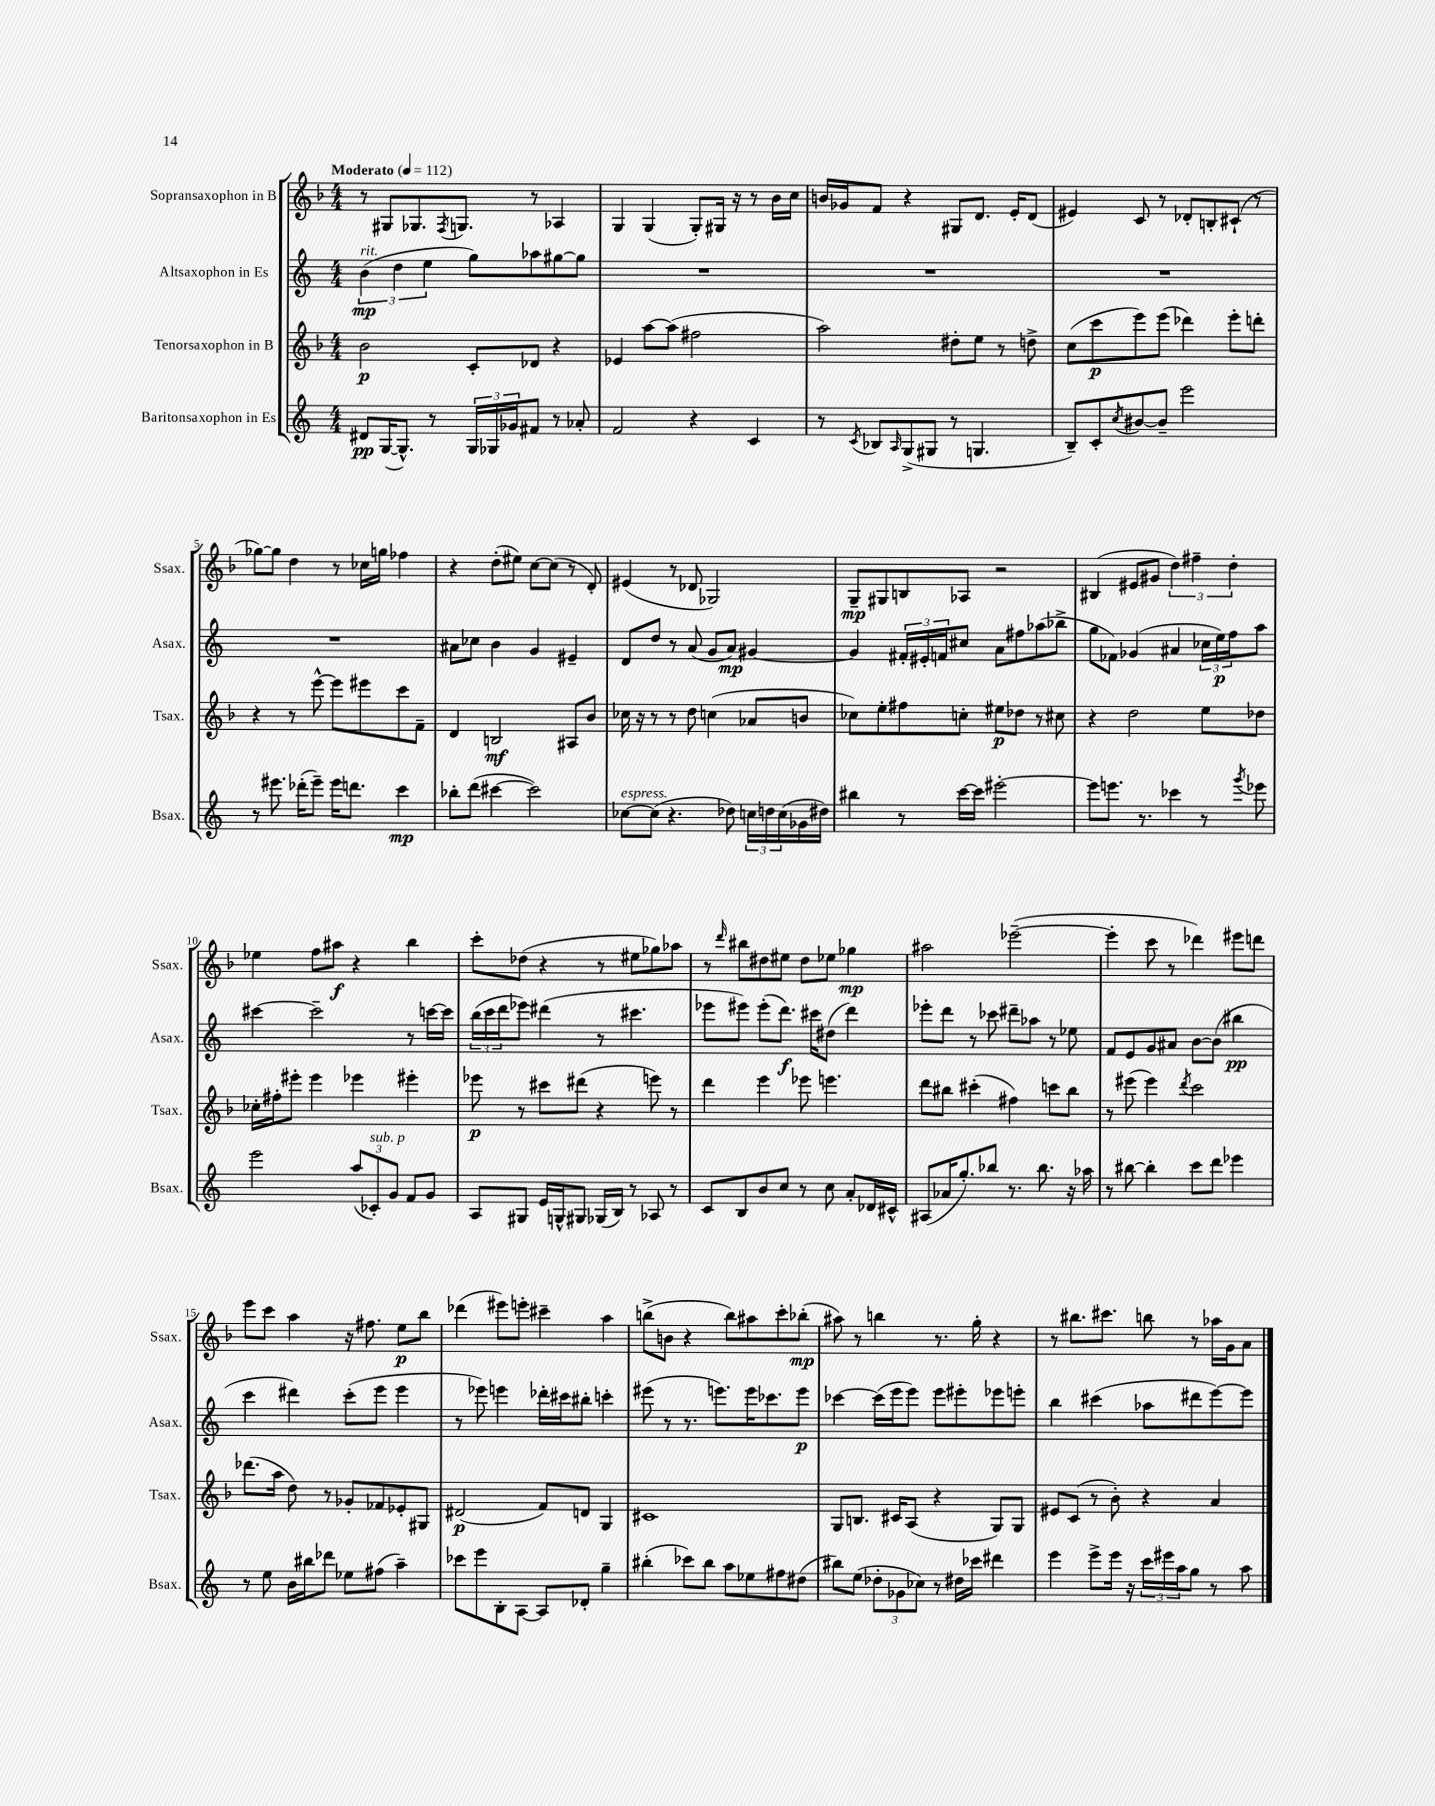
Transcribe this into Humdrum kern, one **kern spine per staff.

**kern	**kern	**kern	**kern
*staff4	*staff3	*staff2	*staff1
*clefG2	*clefG2	*clefG2	*clefG2
*k[]	*k[b-]	*k[]	*k[b-]
*M4/4	*M4/4	*M4/4	*M4/4
*MM112	*MM112	*MM112	*MM112
8d#/L	2b-\	(6b\	8r
([16G/K	.	.	8G#/L
.	.	6dd\	.
8.G^^/]J)	.	.	.
.	.	.	8.G-/
.	.	6ee\	.
8r	.	.	.
.	.	.	8qF/
.	.	.	8.G/J
24G/LL	8c'/L	8gg\L)	.
24G-/	.	.	.
24g-/J	.	.	.
8f#/J	8d-/J	8aa-\	8r
8r	4r	[8gg#\	4A-/
8a-'/	.	8gg#\]J	.
=	=	=	=
2f/	4e-/	1r	4G/
.	[8aa\L	.	(4G/
.	(8aa\]J	.	.
4r	2ff#\	.	8G'/L)
.	.	.	16G#/Jk
.	.	.	16r
4c/	.	.	8r
.	.	.	16b-\LL
.	.	.	16cc\JJ
=	=	=	=
8r	2aa\)	1r	16b/LL
.	.	.	16g-/J
8qc/	.	.	.
8B-/L	.	.	8f/J
16qqA/	.	.	.
(8G^/	.	.	4r
8G#/J	.	.	.
8r	8dd#'\L	.	8G#/L
4.G/	8ee\J	.	8.d/J
.	8r	.	.
.	.	.	16e'/LK
.	8dd^\	.	(8d/J
=	=	=	=
8B~/L)	(8cc\L	1r	4e#/)
8c'/	8ccc\	.	.
8qcc/	.	.	.
[8b#/	8eee\)	.	8c/
8b#~/]J	(8eee\J	.	8r
2eee\	4ddd-\)	.	8d-'/L
.	.	.	8B'/
.	8eee'\L	.	(8c#`/J
.	8ddd'\J	.	8r
=	=	=	=
8r	4r	1r	[8gg-\L)
8.eee#\	.	.	8gg-\]J
.	8r	.	4dd\
(16ddd-'\LK	.	.	.
8eee#~\J)	[8eee^^\	.	.
16eee#\LK	8eee\]L	.	8r
8.ddd\J	.	.	.
.	8eee#\	.	16cc-\LL
.	.	.	16gg\JJ
4ccc\	8ccc\	.	4ff-\
.	8f~\J	.	.
=	=	=	=
8bb-'\L	4d/	8a#\L	4r
(8ddd\J	.	8cc-\J	.
[4ccc#\	2B/	4b\	(8dd'\L
.	.	.	8ee#\J)
2ccc#\])	.	4g/	[8cc\L
.	.	.	(8cc\]J
.	8A#/L	4e#~/	8r
.	8b-/J	.	8d'/)
=	=	=	=
[8cc-\L	16cc-\	8d/L	(4e#/
.	16r	.	.
(8cc-\]J	8r	8dd/J	.
4.r	8r	8r	8r
.	8dd\	(8a/	8d-/
.	(4cc\	8g/L	2G-/)
8dd-\)	.	8a/J)	.
24cc\LL	8a-/L	[4g#/	.
24dd\	.	.	.
(24cc\	.	.	.
16g-\	8b/J	.	.
16dd#\JJ)	.	.	.
=	=	=	=
4bb#\	8cc-\L)	4g#/]	8G~/L
.	8ee'\	.	8G#/
8r	8ff#\	24f#'/LL	8B/
.	.	24e#'/	.
.	.	24f/J	.
[16ccc\LL	8cc'\J	8cc#/J	8A-/J
16ccc\]JJ	.	.	.
[2eee#'\	8ee#\L	8a\L	2r
.	8dd-\J	8ff#\	.
.	8r	(8aa-\	.
.	8cc#\	8bb-^\J	.
=	=	=	=
8eee#\]L	4r	8gg\L	(4B#/
8.eee\J	.	8f-\J)	.
.	2dd\	(4g-/	8e#/L
8.r	.	.	.
.	.	.	8g#/J
4ccc-\	.	4a#/	6dd\)
.	.	.	6ff#~\
8r	8ee\L	24cc-\LL	.
.	.	24ee\)	.
.	.	24ff\J	6dd'\
8qggg/	.	.	.
8eee-\	8dd-\J	8aa\J	.
=	=	=	=
2eee\	16cc-'\LL	[4ccc#\	4ee-\
.	16ff#'\J	.	.
.	8eee#'\J	.	.
.	4eee#\	2ccc#~\]	8ff\L
.	.	.	8aa#\J
(12aa/L	4eee-\	.	4r
12c-'/)	.	.	.
12g/J	.	.	.
8f/L	4eee#'\	8r	4bb-\
8g/J	.	[16ccc\LL	.
.	.	16ccc\]JJ	.
=	=	=	=
8A/L	8eee-\	(24bb\LL	8ccc'\L
.	.	24ccc\	.
.	.	24ddd\J	.
8G#/J	8r	8eee-\J)	(8dd-\J
16e/LL	8ccc#\L	(4ddd#\	4r
16G^^/J	.	.	.
8G#/J	(8ddd#\J	.	.
(16G-/LL	4r	8r	8r
16B/JJ)	.	.	.
8r	.	4.ccc#\	8ee#\L
8A-/	8eee\)	.	8gg-\)
8r	8r	.	8aa-\J
=	=	=	=
8c/L	4ddd\	8eee-\L	8r
.	.	.	16qqddd/
8B/	.	8eee#\J)	8bb#\L
8b/	4eee\	(8eee#'\L	8dd#\
8cc/J	.	8.ddd\J)	8ee#\J
8r	8eee-\	.	8dd#\L
.	.	16ccc#\LK	.
8cc\	4.eee\	(8dd#\J	8ee-\J
8a'/L	.	4ddd\)	4gg-\
16d-/L	.	.	.
16c#^^/JJ	.	.	.
=	=	=	=
(8A#/L	8ddd\L	8eee-'\L	2aa#\
16a-/K	8bb#\J	8ddd\J	.
8.gg'/)	.	.	.
.	(4ccc#'\	8r	.
8bb-/J	.	8ccc-\	.
8.r	4ff#\)	8ddd#~\L	([2eee-~\
.	.	8aa-\J	.
8.bb-\	.	.	.
.	8ccc\L	8r	.
16r	8bb#\J	8ee-\	.
16aa-\	.	.	.
=	=	=	=
8r	8r	8f/L	4eee-'\]
[8bb#\	(8eee#\	8e/	.
4bb#'\]	4eee#\)	8g/	8ccc\
.	.	8a#/J	8r
.	8qddd/	.	.
8ccc\L	2ccc\	[8b\L	4ddd-\)
8ddd\J	.	(8b\]J	.
4eee-\	.	4bb#\	8eee#\L
.	.	.	8ddd\J
=	=	=	=
8r	(8.ddd-\L	4ccc\	8eee\L
8ee\	.	.	8ccc\J
.	16aa\Jk	.	.
16b\LL	8dd\)	4ddd#\)	4aa\
16bb#\J	.	.	.
8ddd-\J	8r	.	.
8ee-\L	8g-'/L	(8ccc'\L	16r
.	.	.	8.ff#\
(8ff#\J	8f-/	8eee\J	.
4aa~\)	8e-'/	4eee\	8ee\L
.	8G#/J	.	8bb-\J
=	=	=	=
8ccc-\L	(2d#/	8r	(4ddd-\
8eee\	.	8eee-\)	.
8B'\	.	4eee\	8eee#\L)
[8A\J	.	.	8eee'\J
8A/]L	8f/L)	16ddd-'\LL	4ccc#~\
.	.	16ccc#\J	.
8d-'/J	8d/J	8bb#'\J	.
4gg~\	4G/	4ccc'\	4aa\
=	=	=	=
(4bb#'\	1c#	(8eee#\	(8bb^\L
.	.	8r	8b\J
8ccc-\L)	.	8.r	4r
8bb#\J	.	.	.
.	.	8.eee\L)	.
8aa\L	.	.	8bb\L)
8ee-\	.	16eee\K	8aa#\
.	.	8.ccc-\	.
8ff#\	.	.	8ccc'\
(8dd#\J	.	8eee\J	(8bb-'\J
=	=	=	=
8bb#\L)	8G/L	[4ccc-\	8aa#\)
(8ee\J	8.B/J	.	8r
12dd-'\L	.	(16ccc-\]LL	4bb\
.	16c#/LK	16eee\J	.
12g-\	.	.	.
.	(8A/J	8eee\J)	.
12cc-\J)	.	.	.
8r	4r	8eee\L	8.r
16dd#\LL	.	8eee#'\	.
16ccc-\JJ	.	.	16gg'\
4ddd#\	8G/L)	8eee-\	4r
.	8G/J	8eee'\J	.
=	=	=	=
4eee\	8e#/L	4bb\	8r
.	(8c/J	.	8.bb#\L
8eee^\L	8r	(4ccc#\	.
.	.	.	8.ccc#\J
16eee\Jk	8b-'\)	.	.
16r	.	.	.
24ccc\LL	4r	8aa-\L	8bb\
24eee#\	.	.	.
24aa\J	.	.	.
8gg\J	.	8ddd#\	8r
8r	4a/	[8eee\)	16aa-\LL
.	.	.	16g\J
8aa\	.	8eee\]J	8a\J
==	==	==	==
*-	*-	*-	*-
